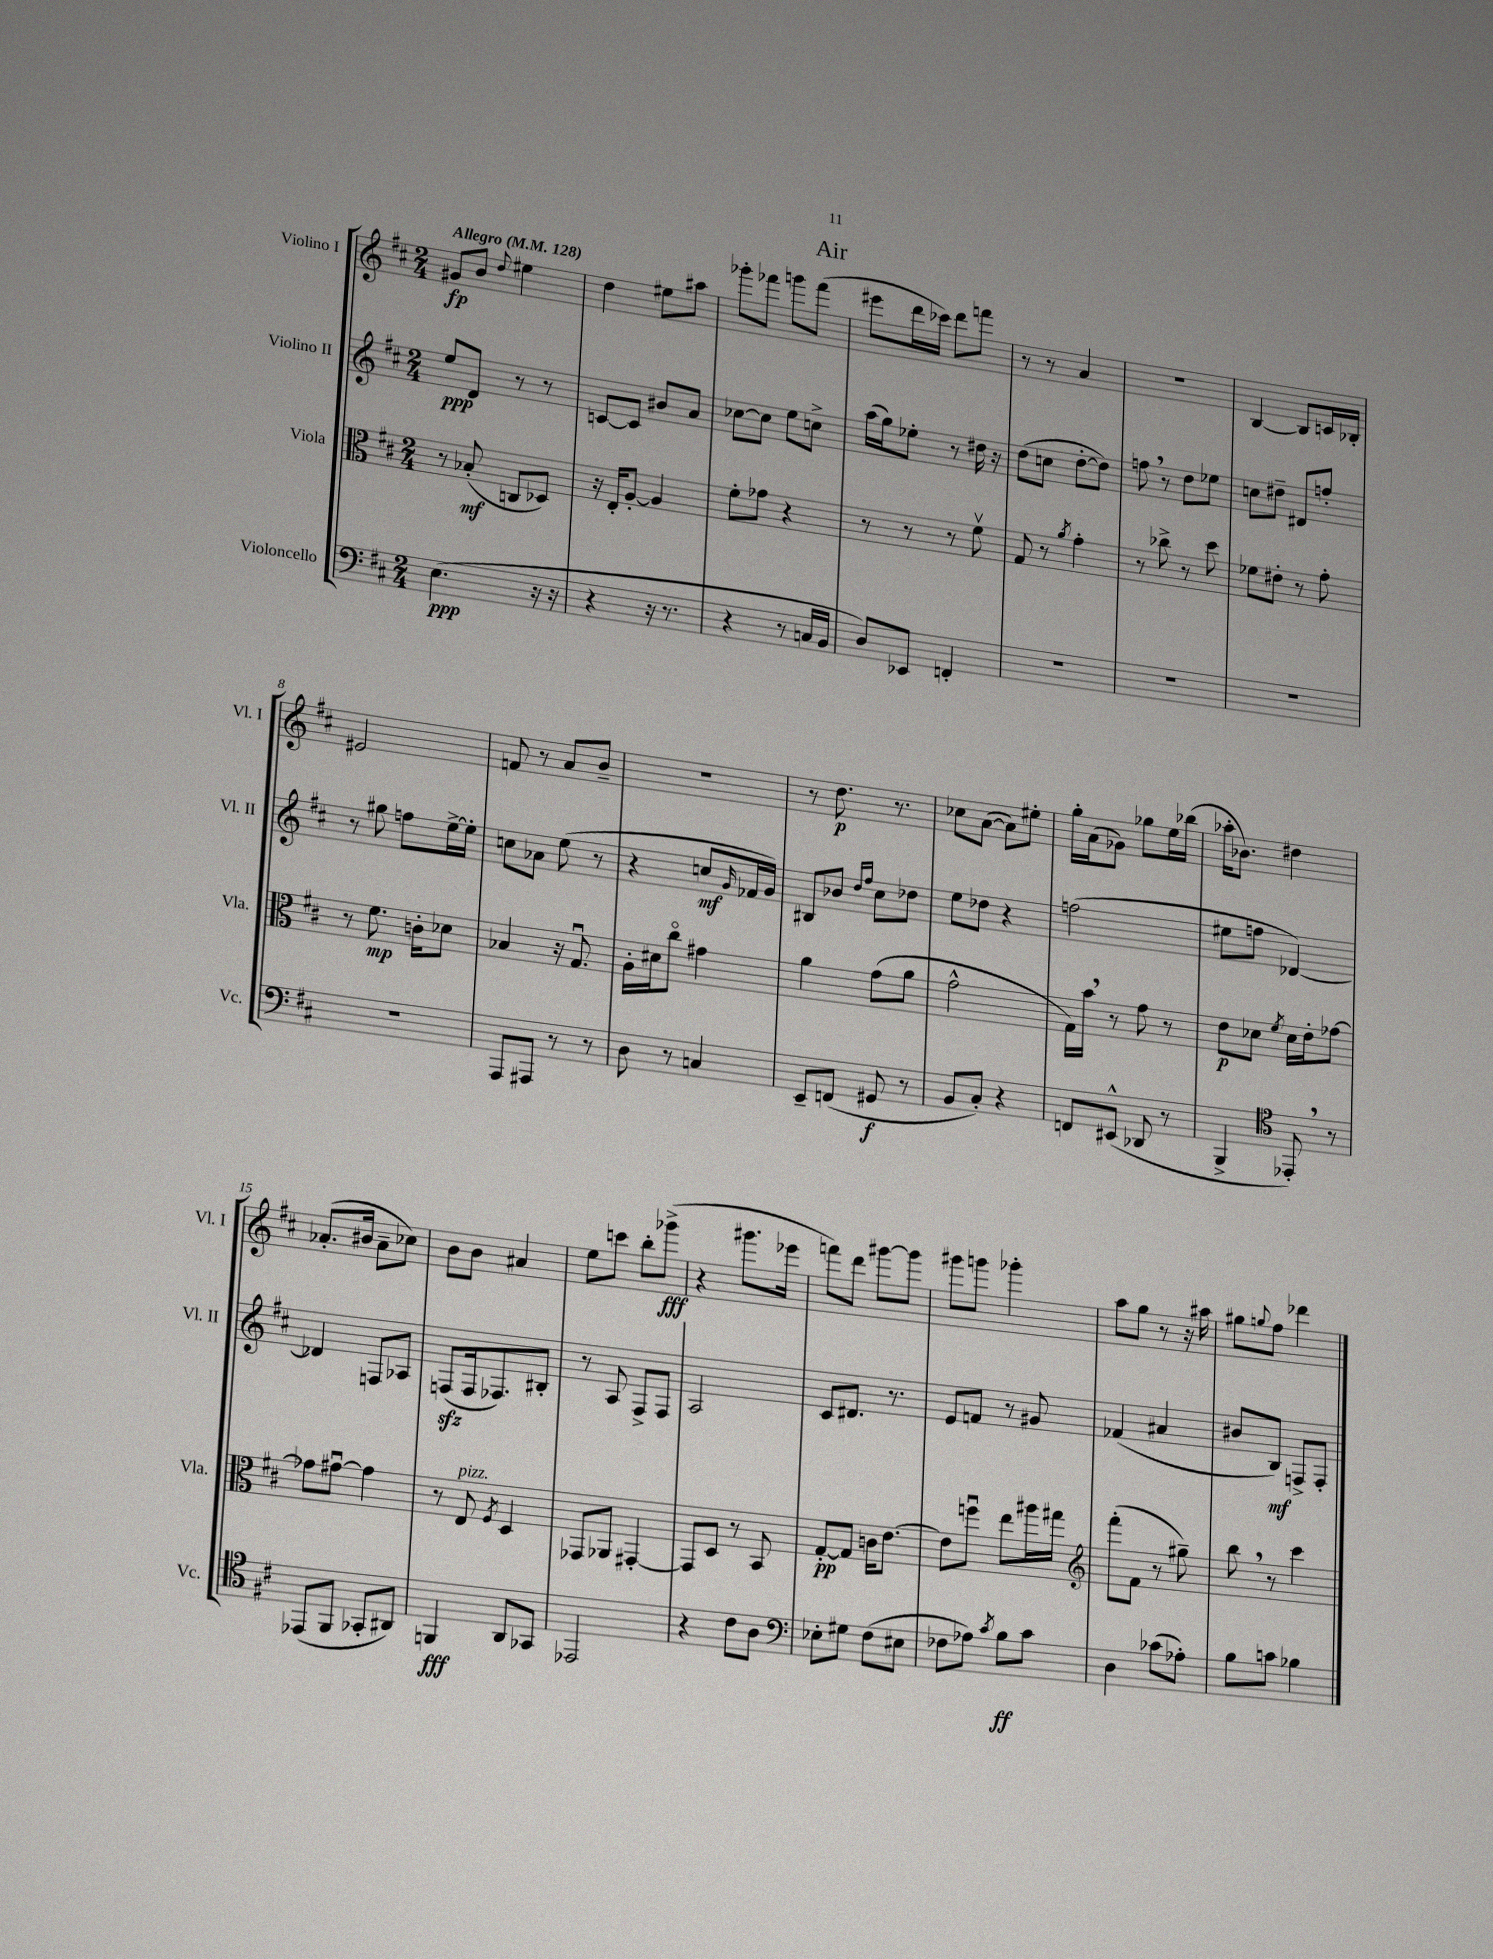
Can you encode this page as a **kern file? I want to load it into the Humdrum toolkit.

**kern	**kern	**kern	**kern
*staff4	*staff3	*staff2	*staff1
*clefF4	*clefC3	*clefG2	*clefG2
*k[f#c#]	*k[f#c#]	*k[f#c#]	*k[f#c#]
*M2/4	*M2/4	*M2/4	*M2/4
*MM128	*MM128	*MM128	*MM128
(4.E	8r	8ee	8g#
.	(8B-'	8d	8b
.	.	.	8qqdd
.	8C	8r	4ee#
16r	8D-)	8r	.
16r	.	.	.
=	=	=	=
4r	16r	[8c	4dd
.	16E'	.	.
.	[8A'	8c]	.
16r	4A]	8b#	8ee#
8.r	.	.	.
.	.	8a	8aa#
=	=	=	=
4r	8f#'	[8cc-	8ggg-'
.	8g-	8cc-]	8fff-
8r	4r	8ee	8ggg
16C	.	8cc^	(8fff-
16BB	.	.	.
=	=	=	=
8D)	8r	(16aa	8eee#
.	.	16gg)	.
8EE-	8r	8ee-'	16ddd
.	.	.	16ccc-)
4FF'	8r	8r	8ddd
.	8f#v	16dd#	8fff
.	.	16r	.
=	=	=	=
2r	8G	(8dd	8r
.	8r	8cc	8r
.	8qa	.	.
.	4g'	[8dd'	4a
.	.	8dd])	.
=	=	=	=
2r	8r	8ff	2r
.	8cc-^	8r	.
.	8r	8dd	.
.	8dd	8ee-	.
=	=	=	=
2r	8f-	8cc	[4B
.	8e#'	8dd#~	.
.	8r	8d#	8B]
.	8g'	8ff'	16c
.	.	.	16B-'
=	=	=	=
2r	8r	8r	2e#
.	8.f#	8gg#	.
.	.	8ff	.
.	16c'	.	.
.	8d-	[16ee^	.
.	.	16ee']	.
=	=	=	=
8AAA	4B-	8cc	8f
8AAA#	.	8a-	8r
8r	16r	(8ee	8a
.	8.Gu	.	.
8r	.	8r	8b~
=	=	=	=
8D	16A'	4r	2r
.	16d#	.	.
8r	8cc#o	.	.
4C	4g#	8cc	.
.	.	16qqg	.
.	.	16f-	.
.	.	16g)	.
=	=	=	=
8EE~	4a	8B#	8r
(8FF	.	8b-	8.dd
.	.	16qqdd	.
.	.	16qqff#	.
8GG#	(8g	8cc#	.
.	.	.	8.r
8r	8a	8dd-	.
=	=	=	=
8BB	2g^^	8ee	8cc-
8C#')	.	8dd-	([8a
4r	.	4r	8a])
.	.	.	8ee#'
=	=	=	=
8FF	16G)	(2ff	16gg'
.	16b	.	(16a
(8EE#^^	8r	.	8g-)
8DD-	8g	.	8gg-
8r	8r	.	16ee
.	.	.	(16bb-
=	=	=	=
4BBB^	8e	8ee#	16aa-'
.	.	.	8.b-)
.	8d-	8ff	.
*clefC4	*	*	*
.	8qf#	.	.
8EE-')	16d-	[4d-)	4dd#
.	16e'	.	.
8r	[8g-	.	.
=	=	=	=
(8EE-	8g-]	4d-]	(8.a-'
8FF#	[8g#u	.	.
.	.	.	16b#
8GG-'	4g#]	8F	8a-~
8AA#)	.	8A-	8cc-)
=	=	=	=
4FF	8r	(8F	8b
.	8E	16F	8b
.	.	8.F-)	.
.	8qF#	.	.
8AA	4D	.	4a#
8GG-	.	8B#'	.
=	=	=	=
2EE-	8GG-	8r	8ee
.	8AA-	8A	8ccc
.	[4GG#'	8F#^	8bb'
.	.	8F#	(8ggg-^
=	=	=	=
4r	8GG#]	2A	4r
.	8D	.	.
8c#	8r	.	8.ggg#
8A	8BB	.	.
.	.	.	16eee-
=	=	=	=
*clefF4	*	*	*
8E-'	[8G'	8c#	8fff)
8G#	8G]	8.d#	8ddd
(8F#	16c	.	[8ggg#
.	[8.e	8.r	.
8E#	.	.	8ggg#]
=	=	=	=
8F-	8e]	8e	8ggg#
8A-)	8ffu	8f	8ggg
8qc#	.	.	.
8B	8ee	8r	4ggg-'
8c#	16aa#	8g#	.
.	16gg#	.	.
=	=	=	=
*	*clefG2	*	*
4D	(8fff#'	(4f-	8aa
.	8f#	.	8gg
(8c-	8r	4a#	8r
8A-')	8gg#~)	.	16r
.	.	.	16aa#
=	=	=	=
8B	8bb	8b#	8gg#
.	.	.	8qqgg
8c	8r	8B)	8ff#
4B-	4ccc#	8F^	4ddd-
.	.	8F'	.
==	==	==	==
*-	*-	*-	*-
